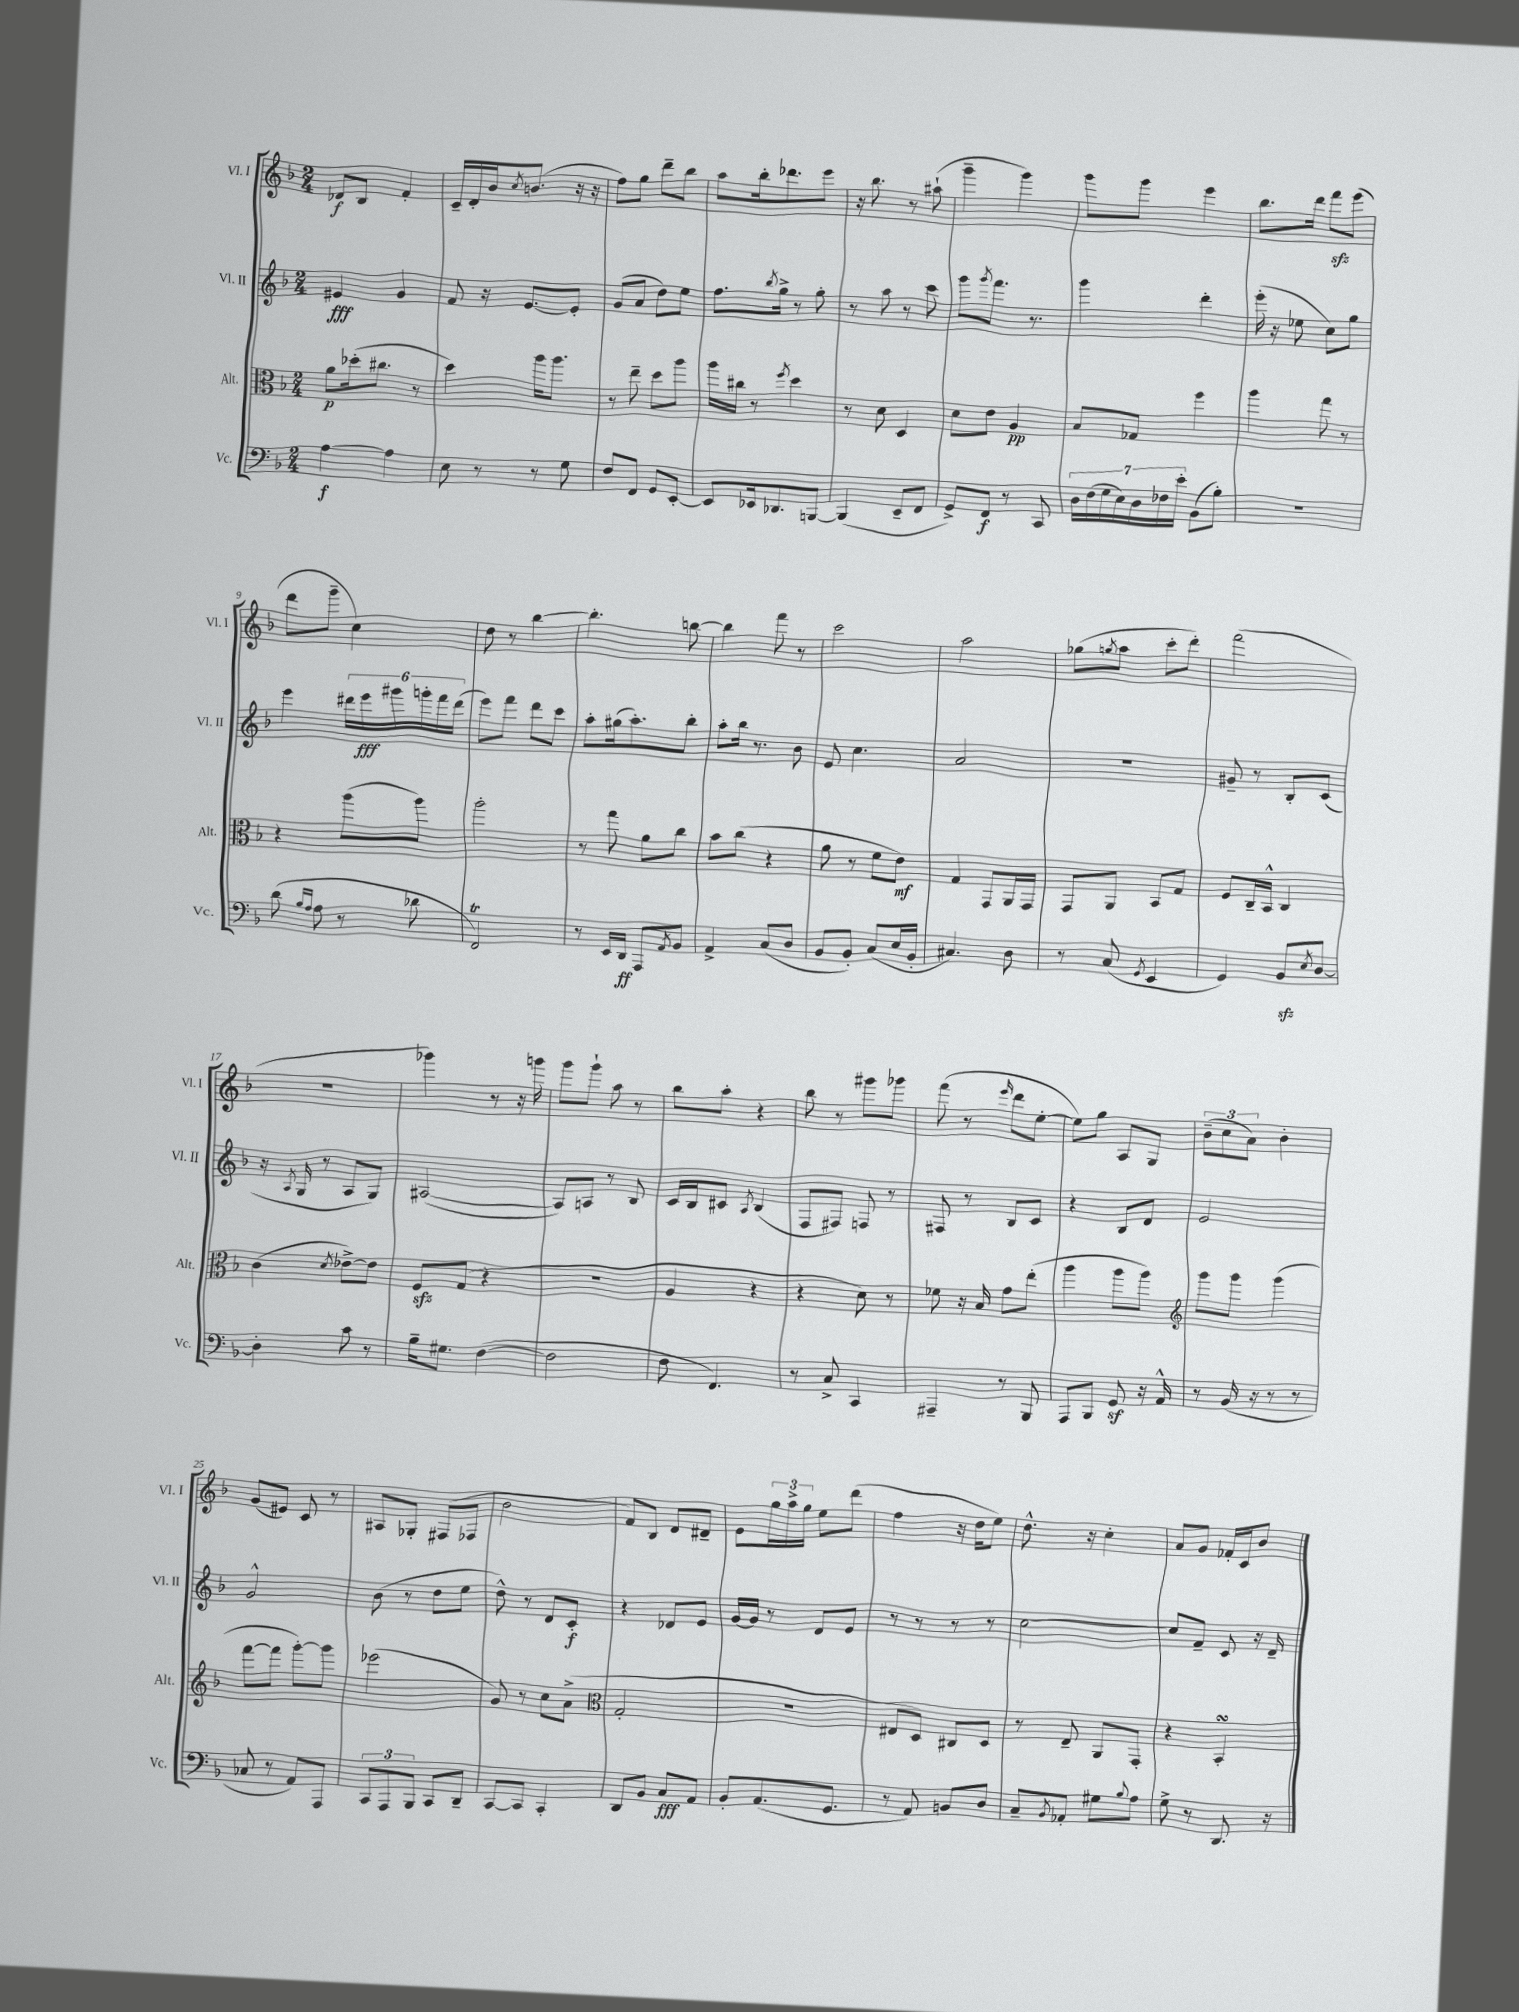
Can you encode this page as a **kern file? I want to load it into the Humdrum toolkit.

**kern	**kern	**kern	**kern
*staff4	*staff3	*staff2	*staff1
*clefF4	*clefC3	*clefG2	*clefG2
*k[b-]	*k[b-]	*k[b-]	*k[b-]
*M2/4	*M2/4	*M2/4	*M2/4
[4A\	8a\L	4e#/	8d-/L
.	(16dd-'\k	.	8B-/J
.	8.cc#\J	.	.
4A\]	.	4g/	4f'/
.	8r	.	.
=	=	=	=
8E\	4dd\)	8f/	16c~/LL
.	.	.	16d'/
8r	.	16r	16b-/J
.	.	.	8qcc/
.	.	[8.e/L	(8.b/J
8r	16aa\LK	.	.
.	8.aa\J	.	.
8G\	.	8e'/]J	16r
.	.	.	16r
=	=	=	=
8F/L	8r	(8g/L	8ff\L)
8FF/J	8ee~\	8a/J	8gg\J
8GG/L	8dd\L	8dd\L)	8ddd~\L
[8EE'/J	8aa\J	8ee\J	8bb-\J
=	=	=	=
8EE/]L	16aa\LL	8.ff\L	8aa\L
.	16cc#\JJ	.	.
16EE-/k	8r	.	16bb-'\k
.	.	8qbb-/	.
8.DD-/	.	16gg^\Jk	8.ddd-\
.	8qff/	.	.
.	4dd\	8r	.
[8BBB/J	.	8gg'\	8eee\J
=	=	=	=
(4BBB/]	8r	8r	16r
.	.	.	8.bb-\
.	8d\	8aa\	.
8EE~/L	4D/	8r	8r
8FF/J	.	8ccc\	(8aa#`\
=	=	=	=
8GG^/L)	8d\L	8ggg\L	4ggg~\
.	.	8qggg/	.
8FF/J	8e\J	8.fff\J	.
8r	4A/	.	4ggg\)
.	.	8.r	.
8CC/	.	.	.
=	=	=	=
28D\LL	8B-/L	4ggg\	8ggg\L
(28F\	.	.	.
28G\	.	.	.
28E\)	.	.	.
.	8G-/J	.	8ggg\J
28D\	.	.	.
28F-\	.	.	.
28e'\JJ	.	.	.
(8BB-\L	4ff\	4ddd'\	4eee\
8B-'\J)	.	.	.
=	=	=	=
2r	4aa\	(16eee'\	8.bb-\L
.	.	16r	.
.	.	8ee-\	.
.	.	.	16ddd\Jk
.	8gg\	8cc\L)	8fff\L
.	8r	8gg\J	(8eee\J
=	=	=	=
(8d\	4r	4eee\	8ddd\L
16qqB-/LL	.	.	.
16qqA/JJ	.	.	.
8A\	.	.	8ggg~\J
8r	(8aa\L	24ddd#\LL	4cc\)
.	.	24eee\	.
.	.	24ggg#\	.
8d-\	8aa\J)	24ggg'\	.
.	.	24fff\	.
.	.	(24ddd#\JJ	.
=	=	=	=
2FF/)	2aa'\	8eee\L)	8dd\
.	.	8fff\J	8r
.	.	8ddd\L	[4bb-\
.	.	8ccc\J	.
=	=	=	=
8r	8r	8aa'\L	4.bb-'\]
16EE/LL	8gg\	(16gg#\k	.
16DD/JJ	.	8.aa'\)	.
8AAA/L	8a\L	.	.
8qAA/	.	.	.
8BB-/J	8cc\J	8bb-'\J	[8bb\
=	=	=	=
4AA^/	8b-\L	8aa'\L	4bb\]
.	(8cc\J	16bb-\Jk	.
.	.	8.r	.
(8C/L	4r	.	8fff\
8D/J	.	8b-\	8r
=	=	=	=
8BB-/L	8a\	8e/	2ccc\
8BB-'/J)	8r	4.cc\	.
(8C/L	8f\L	.	.
16E/L	8e\J)	.	.
16BB-'/JJ	.	.	.
=	=	=	=
4.C#/)	4G/	2a/	2aa\
.	8GG/L	.	.
8D\	16AA/L	.	.
.	16GG/JJ	.	.
=	=	=	=
8r	8GG/L	2r	(8gg-\L
.	.	.	8qgg/
(8C/	8AA/J	.	8aa\J
8qGG/	.	.	.
4EE/	8BB-/L	.	8ccc'\L
.	8G/J	.	8ddd'\J)
=	=	=	=
4GG/)	8F/L	8g#~/	(2fff\
.	16C~/L	8r	.
.	16BB-^^/JJ	.	.
8BB-/L	4C/	8B-'/L	.
8qE/	.	.	.
[8D/J	.	(8c/J	.
=	=	=	=
4D'\]	(4c\	16r	2r
.	.	8qA/	.
.	.	16G/	.
.	.	8r	.
.	8qd/	.	.
8c\	[8e-^\L)	8A/L	.
8r	8e-\]J	8G/J)	.
=	=	=	=
16B-~\LK	8F/L	([2A#/	4ggg-\)
8.G#\J	.	.	.
.	(8G/J	.	.
([4F\	4r	.	8r
.	.	.	16r
.	.	.	16ggg\
=	=	=	=
2F\]	2r	8A#/]L)	8ggg\L
.	.	8A/J	8ggg`\J
.	.	8r	8aa\
.	.	8B-/	8r
=	=	=	=
8F\	4A/	16c/LL	8bb-\L
.	.	16B-/J	.
4.FF/)	.	8c#/J	8aa'\J
.	.	8qA/	.
.	4r	(4B-/	4r
=	=	=	=
8r	4r	8F/L	8bb-\
8C^/	.	8F#/J)	8r
4CC/	8d\)	8F/	8ggg#\L
.	8r	8r	8ggg-\J
=	=	=	=
4AAA#~/	8f-\	8F#/	(8fff\
.	16r	8r	8r
.	16B-/	.	.
.	.	.	16qqeee/
8r	8g\L	8B-/L	8ddd\L
8BBB-/	(8ee'\J	8c/J	[8ee'\J
=	=	=	=
8AAA/L	4aa\	4r	8ee\]L)
8BBB-/J	.	.	8gg\J
8GG/	8aa\L	8B-/L	8A/L
16r	8aa\J)	8d/J	8G/J
16AA^^/	.	.	.
=	=	=	=
*	*clefG2	*	*
8r	8ggg\L	2e/	(12b-~\L
.	.	.	12cc\
(16BB-/	8ggg\J	.	.
.	.	.	12a\J)
16r	.	.	.
8r	(4ggg\	.	4b-'\
8r	.	.	.
=	=	=	=
8C-/	[8fff\L	2g^^/	(8g/L
8r	8fff\]J	.	8e#/J)
8AA/L)	[8ggg'\L)	.	8c/
8AAA/J	8ggg\]J	.	8r
=	=	=	=
12CC/L	(2eee-\	(8b-\	8A#/L
12AAA/	.	.	.
.	.	8r	8G-'/J
12BBB-/J	.	.	.
8CC/L	.	8dd\L	(8F#/L
8DD~/J	.	8ee\J	8F-/J
=	=	=	=
[8CC/L	8g/)	8dd^^\)	2b-\
8CC/]J	8r	8r	.
4CC'/	8cc\L	8d/L	.
.	(8a^\J	8c'/J	.
=	=	=	=
*	*clefC3	*	*
8DD/L	2G'/	4r	8f/L)
8BB-/J	.	.	8B-/J
8C/L	.	8d-/L	8d/L
8AA/J	.	8e/J	8d#~/J
=	=	=	=
8BB-'/L	2r	[16g/LL	8e\L
.	.	16g/]JJ	.
(8.AA/	.	8r	24gg\L
.	.	.	24aa^\
.	.	.	24gg\JJ
.	.	8d/L	8ee\L
8.GG/J	.	.	.
.	.	8e/J	(8ddd\J
=	=	=	=
8r	8E#/L	8r	4ff\
8AA/)	8D/J)	8r	.
8BB/L	8C#/L	8r	16r
.	.	.	16dd\LK
8D/J	8D/J	8r	8ee\J)
=	=	=	=
8C~/L	8r	[2cc\	8.dd^^\
8qBB-/	.	.	.
8AA-'/J	8E~/	.	.
.	.	.	16r
8G#\L	8AA/L	.	4cc'\
8qqB-/	.	.	.
8A\J	8GG'/J	.	.
=	=	=	=
8G^\	4r	8cc/]L	8a/L
8r	.	8f~/J	8g/J
8.DD/	4BB-'/	8c/	16f-'/LL
.	.	.	16c/J
.	.	16r	8b-/J
16r	.	16d~/	.
==	==	==	==
*-	*-	*-	*-
